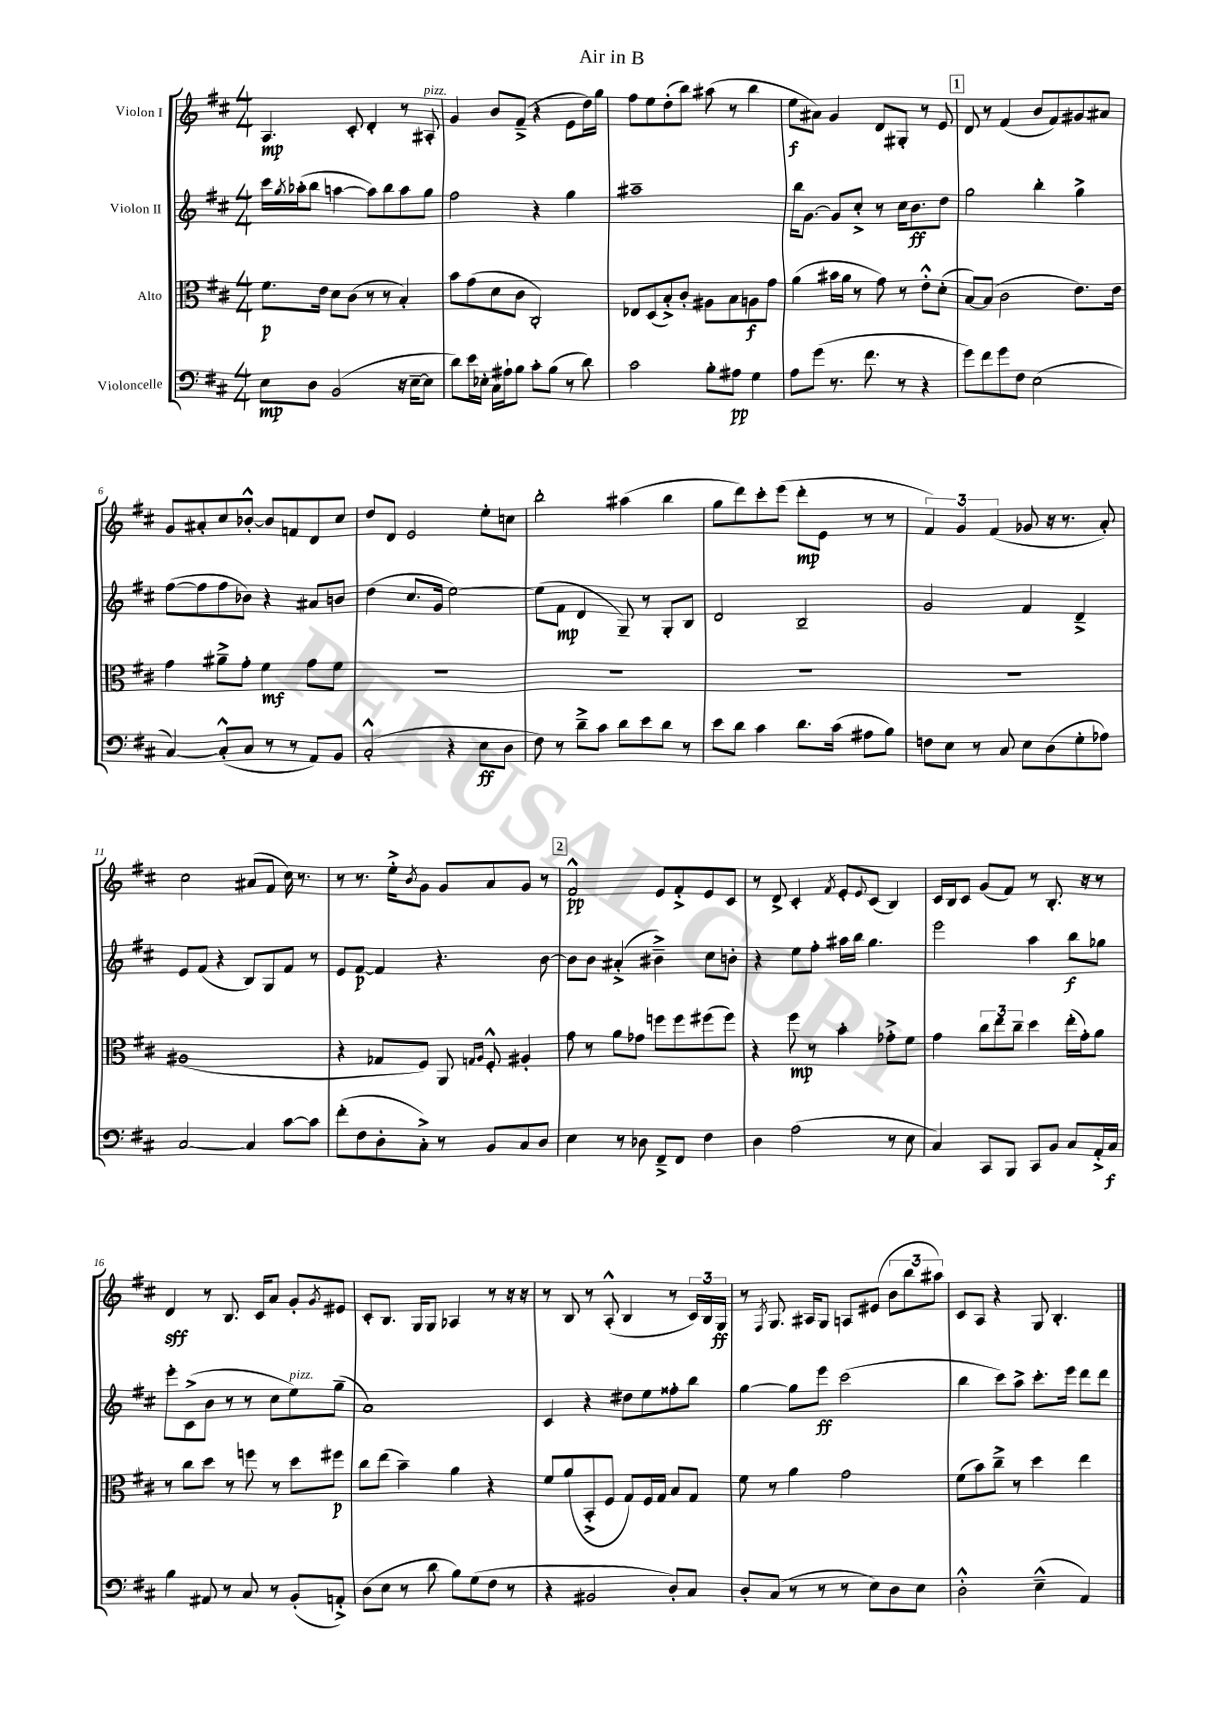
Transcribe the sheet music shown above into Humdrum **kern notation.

**kern	**kern	**kern	**kern
*staff4	*staff3	*staff2	*staff1
*clefF4	*clefC3	*clefG2	*clefG2
*k[f#c#]	*k[f#c#]	*k[f#c#]	*k[f#c#]
*M4/4	*M4/4	*M4/4	*M4/4
8E\L	8.f#\L	16ccc#\LL	4.A/
.	.	8qgg/	.
.	.	(16aa-'\J	.
8D\J	.	8bb\J	.
.	16e\Jk	.	.
(2BB/	8d\L	[4aa\	.
.	(8c#\J	.	8c#'/
.	8r	8aa\]L)	4d'/
.	8r	8bb\	.
16r	4B'/)	8aa\	8r
[16E~\LK	.	.	.
8E\]J	.	8gg\J	8A#'/
=	=	=	=
8d\L)	8b\L	2ff#\	4g/
16e\L	(8g\	.	.
16E-'\JJ	.	.	.
16C#\LL	8d\	.	8b/L
16A#`\J	.	.	.
8B\J	8c#\J	.	(8f#~^/J
8c#'\L	2C#'/)	4r	4r
(8B\J	.	.	.
8r	.	4gg\	8e\L
8d\)	.	.	16dd\L)
.	.	.	16gg\JJ
=	=	=	=
2c#\	8E-/L	1aa#~	8ff#\L
.	(8D/	.	8ee\
.	8B'^/)	.	(8dd'\
.	8c#'/J	.	8bb\J)
8B'\L	8A#\L	.	(8aa#\
8A#\J	8B\	.	8r
4G\	8A\	.	4bb\
.	8g\J	.	.
=	=	=	=
8A\L	(4a\	16bb\LK	8ee\L
.	.	[8.g\J	.
(8g\J	.	.	8a#\J)
8.r	16b#\LL	8g/]L	4g/
.	16a\JJ	.	.
.	8r	8cc#'^/J	.
8.f#\	.	.	.
.	8g\)	8r	8d/L
8r	8r	16cc#\LK	8G#'/J
.	.	8.b\	.
4r	8e'^^\L	.	8r
.	(8d'\J	8dd\J	8e/
=	=	=	=
8g\L)	[8B/L)	2gg\	8d/
8f#\	(8B/]J	.	8r
8g\	2c#\	.	(4f#/
8F#\J	.	.	.
(2E\	.	4bb'\	8b/L
.	.	.	8f#/)
.	8.e\L)	4gg^\	8g#/
.	.	.	8a#/J
.	16e\Jk	.	.
=	=	=	=
[4C#/)	4g\	([8ff#\L	8g/L
.	.	8ff#\]	8a#'/
(8C#'^^/]L	8a#~^\L	8ff#\	8cc#/
8C#/J	8g'\J	8b-\J)	[8b-'^^/J
8r	4f#\	4r	8b-/]L
8r	.	.	8f/
8AA/L)	8g\L	8a#/L	8d/
8BB/J	8f#\J	8b/J	8cc#/J
=	=	=	=
(2C#'^^/	1r	(4dd\	8dd/L
.	.	.	8d/J
.	.	8.cc#/L	2e/
.	.	16g/Jk	.
4r	.	[2ee\)	.
8E\L	.	.	8ee'\L
8D\J	.	.	8cc\J
=	=	=	=
8F#\)	1r	(8ee\]L	2bb'\
8r	.	8f#\J	.
8d~^\L	.	4d/	.
8c#\J	.	.	.
8d\L	.	8G~/)	(4aa#\
8e\	.	8r	.
8d\J	.	8G'/L	4bb\
8r	.	8B/J	.
=	=	=	=
8e\L	1r	2d/	8gg\L
8d\J	.	.	8ddd\)
4c#\	.	.	8ccc#'\
.	.	.	(8eee\J
8.d\L	.	2B~/	8ddd'\L
.	.	.	8e\J
(16c#\Jk	.	.	.
8A#\L	.	.	8r
8B\J)	.	.	8r
=	=	=	=
8F\L	1r	2g/	6f#/)
8E\J	.	.	.
.	.	.	6g/
8r	.	.	.
.	.	.	(6f#/
8C#/	.	.	.
8E\L	.	4f#/	8g-/
(8D\	.	.	16r
.	.	.	8.r
8G'\	.	4d~^/	.
8A-\J)	.	.	8a'/)
=	=	=	=
[2C#/	(1A#	8e/L	2cc#\
.	.	(8f#/J	.
.	.	4r	.
4C#/]	.	8B/L)	(8a#/L
.	.	8G/	8f#/J
[8c#\L	.	8f#/J	16cc#\)
.	.	.	8.r
8c#\]J	.	8r	.
=	=	=	=
(8f#'\L	4r	8e/L	8r
8F#\	.	[8f#/J	8.r
8D'\	8G-/L	4f#/]	.
.	.	.	16ee'^\LK
.	.	.	8qb/
8C#'^\J)	8F#/J)	.	8g\J
8r	8AA/	4.r	8g/L
.	16qqG/LL	.	.
.	16qqA/JJ	.	.
8BB/L	8F#'^^/	.	8a/
8C#/	4A#'/	.	8g/J
8D/J	.	[8b\	8r
=	=	=	=
4E\	8g\	8b\]L	2f#^^/
.	8r	8b\J	.
8r	8a\L	(4a#'^/	.
8D-\	8g-\J	.	.
8FF#~^/L	8ff\L	4b#~^\)	8e/L
8FF#/J	8ff\	.	8f#'^/
4F#\	(8ff#\	8cc#\L	8e/
.	8ff#\J)	8b'\J	8c#/J
=	=	=	=
4D\	4r	4r	8r
.	.	.	8d^/
(2A\	8ff#\	8ee\L	4c#'/
.	8r	8ff#'\J	.
.	.	.	8qf#/
.	4b'\	16aa#\LL	8e'/L
.	.	16bb\JJ	.
.	.	.	8qqe/
.	.	4.gg\	(8c#/J
8r	8g-'^\L	.	4B/)
8E\	8f#\J	.	.
=	=	=	=
4C#/)	4g\	2eee\	16c#/LL
.	.	.	16B/J
.	.	.	8c#/J
8CC#/L	12cc#\L	.	(8g/L
.	12ee\	.	.
8BBB/J	.	.	8f#/J)
.	12cc#~\J	.	.
8CC#/L	4dd\	4aa\	8r
8BB/J	.	.	8.B'/
8C#/L	(16ee'\LL	8bb\L	.
.	16g'\J)	.	16r
16AA'^/L	8a\J	8gg-\J	8r
16C#/JJ	.	.	.
=	=	=	=
4B\	8r	8eee'\L	4d/
.	8cc#\L	(8c#^\	.
8AA#/	8dd\J	8b\J	8r
8r	8r	8r	8.B/
8C#/	8ff\	8r	.
.	.	.	16c#/LK
8r	8r	8cc#\L	8a/J
(8BB'/L	8dd\L	8ee\)	8g'/L
.	.	.	8qg/
8AA'^/J)	8ff#\J	(8gg~\J	8e#/J
=	=	=	=
(8D\L	8cc#\L	1a)	8c#'/L
8E\J	(8ee\J	.	8.B/J
8r	4b~\)	.	.
.	.	.	16G/LK
8d\	.	.	8G/J
8B\L)	4a\	.	4A-/
(8G\	.	.	.
8F#\J	4r	.	8r
8r	.	.	16r
.	.	.	16r
=	=	=	=
4r	8f#/L	4c#/	8r
.	(8a/	.	8B/
2BB#/	8BB'^/	4r	8r
.	8F#/J	.	(8A'^^/
.	8G/L)	8dd#\L	4B/
.	16F#/L	8ee\	.
.	16G/JJ	.	.
8D'/L)	8B/L	8ff##'\	8r
8C#/J	8G/J	8bb\J	24c#/LL)
.	.	.	24B/
.	.	.	24G/JJ
=	=	=	=
8D'/L	8f#\	[4gg\	8r
.	.	.	8qF#/
(8C#/J	8r	.	8.G/
8r	4a\	8gg\]L	.
.	.	.	16A#/LK
8r	.	8eee\J	8G/J
8r	2g\	(2ccc#\	8A/L
8E\L)	.	.	(8e#/J
8D\	.	.	12b\L
.	.	.	12bb\
8E\J	.	.	.
.	.	.	12aa#\J)
=	=	=	=
2D'^^\	(8f#\L	4bb\	8c#/L
.	8b\)	.	8A/J
.	8cc#~^\J	8ccc#\L)	4r
.	8r	8aa^\J	.
(4E~^^\	4dd\	8.ccc#'\L	8G/
.	.	.	4.B'/
.	.	16eee\Jk	.
4AA/)	4ee\	8ddd\L	.
.	.	8ddd\J	.
==	==	==	==
*-	*-	*-	*-
